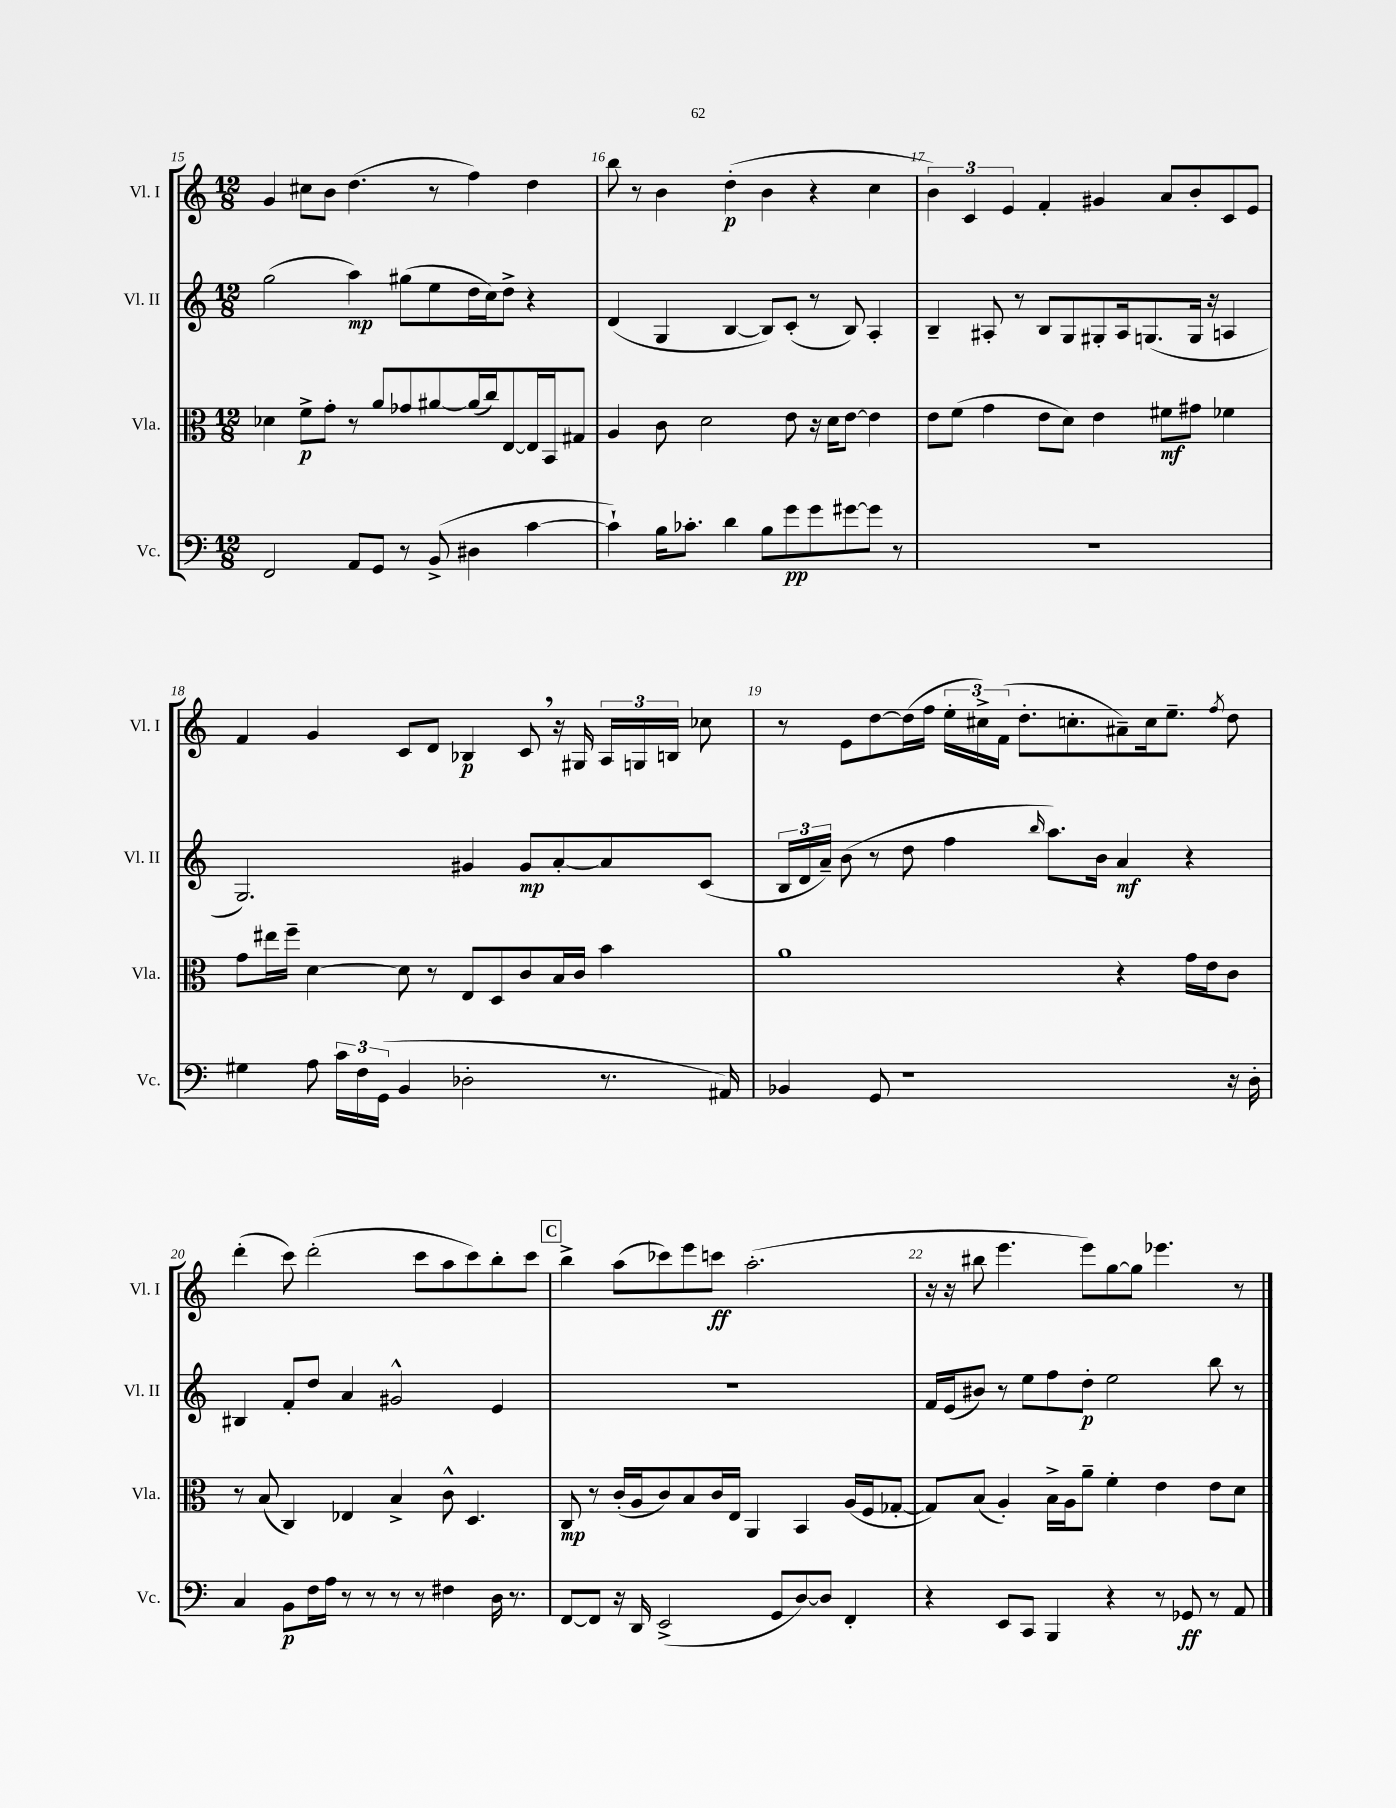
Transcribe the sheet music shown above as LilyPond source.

<<
\new StaffGroup <<
\new Staff = "s0" \with { instrumentName = "Vl. I" shortInstrumentName = "Vl. I" } {
    \clef treble \key c \major \numericTimeSignature \time 12/8
    \autoBeamOff g'4 cis''8[ b'8] d''4.( r8 f''4) d''4 |
    b''8 r8 b'4 d''4-.\p( b'4 r4 c''4 |
    \tuplet 3/2 { b'4) c'4 e'4 } f'4-. gis'4 a'8[ b'8-. c'8 e'8] |
    f'4 g'4 c'8[ d'8] bes4\p c'8 \breathe r16 gis16 \tuplet 3/2 { a16[ g16 b16] } ces''8 |
    r8 e'8[ d''8~ d''16( f''16] \tuplet 3/2 { e''16[-. cis''16->) f'16]( } d''8.[-. c''8.-. ais'8--) c''16 e''8.]-- \acciaccatura { f''8 } d''8 |
    d'''4-.( c'''8) d'''2-.( c'''8[ a''8 c'''8) b''8-. c'''8] |
    \mark \markup { \box "C" } b''4-> a''8[( ces'''8) e'''8 c'''8]\ff a''2.-.( |
    r16 r16 bis''8 e'''4. e'''8[) g''8~ g''8] ees'''4. r8 \bar "|." |
}
\new Staff = "s1" \with { instrumentName = "Vl. II" shortInstrumentName = "Vl. II" } {
    \clef treble \key c \major \numericTimeSignature \time 12/8
    \autoBeamOff g''2( a''4\mp) gis''8[( e''8 d''16 c''16) d''8]-> r4 |
    d'4( g4 b4~ b8[) c'8]-.( r8 b8) a4-. |
    b4-- ais8-. r8 b8[ g8 gis8-. ais16 g8.( g16] r16 a4 |
    g2.) gis'4 gis'8[\mp a'8~-. a'8 c'8]( |
    \tuplet 3/2 { b16[ d'16 a'16]--) } b'8( r8 d''8 f''4 \grace { b''16 } a''8.[) b'16] a'4\mf r4 |
    bis4 f'8[-. d''8] a'4 gis'2-^ e'4 |
    \mark \markup { \box "C" } R1. |
    f'16[ e'16( bis'8]) r8 e''8[ f''8 d''8]-.\p e''2 b''8 r8 \bar "|." |
}
\new Staff = "s2" \with { instrumentName = "Vla." shortInstrumentName = "Vla." } {
    \clef alto \key c \major \numericTimeSignature \time 12/8
    \autoBeamOff des'4 f'8[->\p g'8]-. r8 a'8[ ges'8 ais'8~ ais'16( c''16) e8~ e16 b,16 gis8] |
    a4 c'8 d'2 e'8 r16 d'16[ e'8]~ e'4 |
    e'8[ f'8]( g'4 e'8[ d'8]) e'4 fis'8[\mf gis'8] fes'4 |
    g'8[ eis''16 f''16]-- d'4~ d'8 r8 e8[ d8 c'8 b16 c'16] b'4 |
    a'1 r4 g'16[ e'16 c'8] |
    r8 b8( c4) ees4 b4-> c'8-^ d4. |
    \mark \markup { \box "C" } c8\mp r8 c'16[-.( a16 c'8) b8 c'16 e16] a,4 b,4 a16[( f16 ges8]~-. |
    ges8[) b8]( a4-.) b16[-> a16 a'8]-- f'4-. e'4 e'8[ d'8] \bar "|." |
}
\new Staff = "s3" \with { instrumentName = "Vc." shortInstrumentName = "Vc." } {
    \clef bass \key c \major \numericTimeSignature \time 12/8
    \autoBeamOff f,2 a,8[ g,8] r8 b,8->( dis4 c'4~ |
    c'4-!) b16[ ces'8.]-. d'4 b8[ g'8\pp g'8 gis'8~ gis'8] r8 |
    R1. |
    gis4 a8 \tuplet 3/2 { c'16[ f16 g,16]( } b,4 des2-. r8. ais,16) |
    bes,4 g,8 r1 r16 d16-. |
    c4 b,8[\p f16 a16] r8 r8 r8 r8 fis4 d16 r8. |
    \mark \markup { \box "C" } f,8[~ f,8] r16 d,16 e,2->( g,8[ d8~) d8] f,4-. |
    r4 e,8[ c,8] b,,4 r4 r8 ges,8\ff r8 a,8 \bar "|." |
}
>>
>>
\layout { \context { \Score currentBarNumber = #15 \override BarNumber.break-visibility = ##(#f #t #t) barNumberVisibility = #all-bar-numbers-visible } }
